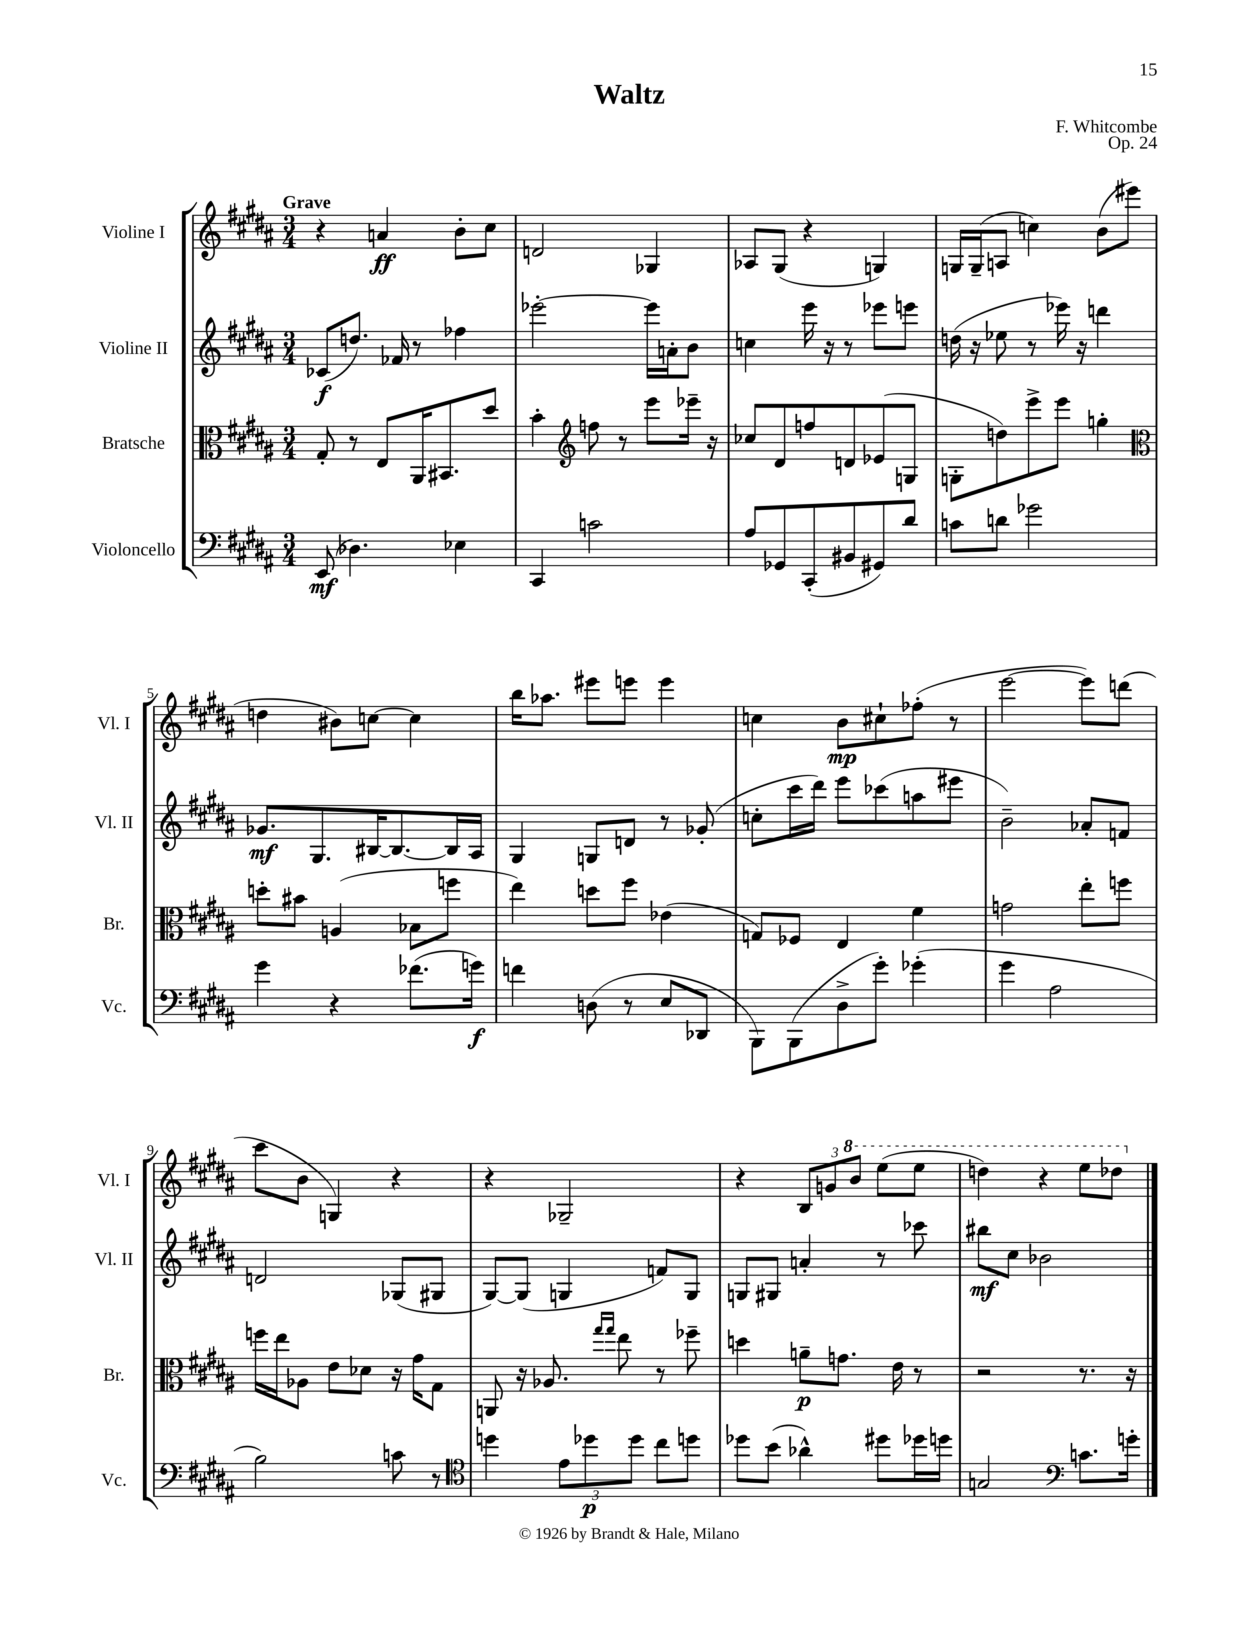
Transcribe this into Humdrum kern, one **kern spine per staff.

**kern	**kern	**kern	**kern
*staff4	*staff3	*staff2	*staff1
*clefF4	*clefC3	*clefG2	*clefG2
*k[f#c#g#d#a#]	*k[f#c#g#d#a#]	*k[f#c#g#d#a#]	*k[f#c#g#d#a#]
*M3/4	*M3/4	*M3/4	*M3/4
(8EE/	8G#'/	(8c-/L	4r
4.D-\)	8r	8.dd/J)	.
.	8E/L	.	4a/
.	.	16f-/	.
.	16AA#/K	8r	.
.	8.BB#/	.	.
4E-\	.	4ff-\	8b'\L
.	8dd#/J	.	8cc#\J
=	=	=	=
4CC#/	4b'\	[2eee-'\	2d/
*	*clefG2	*	*
2c\	8ff\	.	.
.	8r	.	.
.	8eee\L	16eee-\]LL	4G-/
.	.	16a'\J	.
.	16eee-~\Jk	8b\J	.
.	16r	.	.
=	=	=	=
8A#/L	8cc-/L	4cc\	8A-/L
8GG-/	8d#/	.	(8G#/J
(8CC#'/	8ff/	16eee\	4r
.	.	16r	.
8BB#/	8d/	8r	.
8GG#/)	(8e-/	8eee-\L	4G/)
8d#/J	8G/J	8eee\J	.
=	=	=	=
8c\L	8G'\L	(16dd\	16G/LL
.	.	16r	(16G~/J
8d\J	8dd\)	8ee-\	8A/J
2g-\	8eee^\	8r	4cc\)
.	8eee\J	16eee-\)	.
.	.	16r	.
.	4gg'\	4ddd\	(8b\L
.	.	.	8eee#\J
=	=	=	=
*	*clefC3	*	*
4g#\	8dd'\L	8.g-/L	4dd\
.	8b#\J	.	.
.	.	8.G#/	.
4r	(4A/	.	8b#\L)
.	.	[16B#/K	[8cc\J
.	.	8.B#/_	.
(8.f-\L	8B-\L	.	4cc\]
.	8ff\J	16B#/]L	.
16g\Jk)	.	16A#/JJ	.
=	=	=	=
4f\	4ee\)	4G#/	16bb\LK
.	.	.	8.aa-\J
(8D\	8dd\L	8G/L	8eee#\L
8r	8ff#\J	8d/J	8eee\J
8E/L	(4e-\	8r	4eee\
8DD-/J	.	(8g-'/	.
=	=	=	=
8BBB\L)	8G/L)	8cc'\L	4cc\
(8BBB\	8F-/J	16ccc#\L	.
.	.	16ddd#\JJ)	.
8D#^\	4E/	8eee\L	8b\L
8g#'\J)	.	(8ccc-\	8cc#`\
(4g-'\	4f#\	8aa\	(8ff-'\J
.	.	8eee#\J	8r
=	=	=	=
4g#\	2g\	2b~\)	[2eee\
2A#\	.	.	.
.	8ee'\L	8a-'/L	8eee\]L)
.	8ff\J	8f/J	(8ddd\J
=	=	=	=
2B\)	16ff\LL	2d/	8ccc#\L
.	16ee\J	.	.
.	8A-\J	.	8b\J
.	8e\L	.	4G/)
.	8d-\J	.	.
8c\	16r	(8G-/L	4r
.	16g#\LK	.	.
8r	8G#\J	8G#/J	.
=	=	=	=
*clefC4	*	*	*
4dd\	8AA/	[8G#/L)	4r
.	16r	(8G#/]J	.
.	8.A-/	.	.
12e\L	.	4G/	2G-~/
12dd-\	.	.	.
.	16qqgg#/LL	.	.
.	16qqgg#/JJ	.	.
.	8ee\	.	.
12dd-\J	.	.	.
8cc#\L	8r	8f/L)	.
8dd\J	8ff-~\	8G/J	.
=	=	=	=
8dd-\L	4dd\	8G/L	4r
(8b\J	.	8G#/J	.
4a-^^\)	8a~\L	4a'/	12B/L
.	.	.	12g/
.	8.g\J	.	.
.	.	.	12bb/J
8dd#\L	.	8r	(8eee\L
.	16e\	.	.
16dd-\L	8r	8ccc-\	8eee\J
16dd\JJ	.	.	.
=	=	=	=
2G/	2r	8bb#\L	4ddd\)
.	.	8cc#\J	.
.	.	2b-\	4r
*clefF4	*	*	*
8.c\L	8.r	.	8eee\L
.	.	.	8ddd-\J
16g'\Jk	16r	.	.
==	==	==	==
*-	*-	*-	*-
